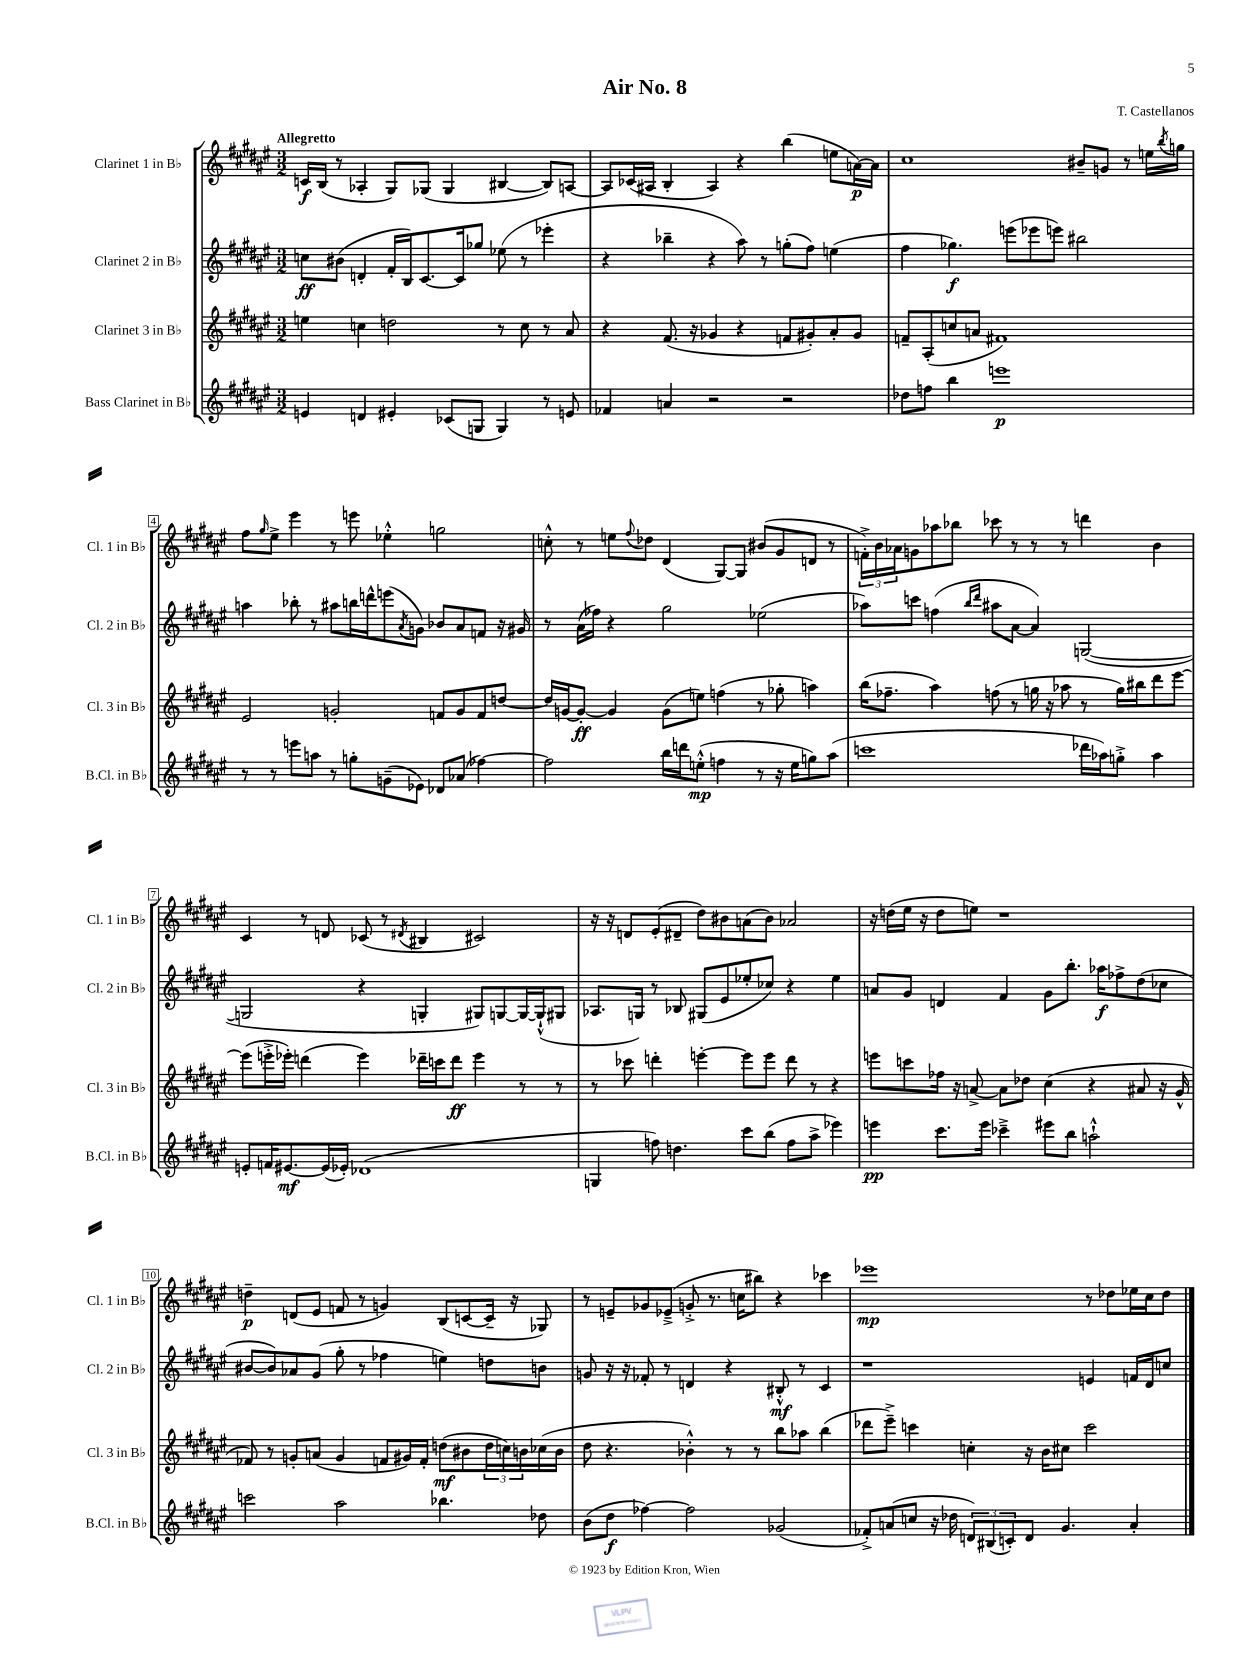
\header { title = "Air No. 8" composer = "T. Castellanos" }
<<
\new StaffGroup <<
\new Staff = "s0" \with { instrumentName = "Clarinet 1 in Bb" shortInstrumentName = "Cl. 1 in Bb" } {
    \clef treble \key fis \major \numericTimeSignature \time 3/2 \tempo "Allegretto"
    c'16\f b16( r8 aes4-. gis8) ges8( ges4 bis4~ bis8) a8~ |
    a8 ces'16( ais16 b4-. ais4) r4 b''4( e''8 a'16~\p) a'16 |
    cis''1 bis'8-- g'8 r8 e''16 \acciaccatura { b''8 } g''16 |
    fis''8 \grace { gis''16 } eis''8-> eis'''4 r8 e'''8 ees''4-.-^ g''2 |
    c''8-.-^ r8 e''8 \appoggiatura { fis''8 } des''8 dis'4( gis8~) gis8 bis'8( gis'8 d'8 r8 |
    \tuplet 3/2 { f'16-.->) b'16 aes'16 } g'8 aes''8 bes''8 ces'''8 r8 r8 r8 d'''4 b'4 |
    cis'4 r8 d'8 ces'8( r8 \acciaccatura { dis'8 } bis4 cis'2) |
    r16 r16 d'8 eis'8-.( dis'8-- dis''8) bis'8 a'8( bis'8) aes'2 |
    r16 d''16( eis''16 r16 d''8 e''8) r1 |
    d''4--\p d'8( eis'8 f'8 r8 g'4) b8( c'8~ c'16-- r16 ges8) |
    r8 e'8-- ges'8 ees'8--->( g'8-.-> r8. c''16 bis''8) r4 ces'''4 |
    ees'''1\mp r8 des''8 ees''16 cis''16 des''8 \bar "|." |
}
\new Staff = "s1" \with { instrumentName = "Clarinet 2 in Bb" shortInstrumentName = "Cl. 2 in Bb" } {
    \clef treble \key fis \major \numericTimeSignature \time 3/2
    c''8\ff bis'8( d'4-. fis'16-. b16) cis'8.~ cis'16 ges''8 ees''8( r8 ees'''4-. |
    r4 bes''4-- r4 ais''8) r8 g''8-.( fis''8) e''4( |
    fis''4 ges''4.\f) e'''8( ees'''8 e'''8) bis''2 |
    a''4 bes''8-. r8 ais''8 b''16 d'''16-^ e'''8( \acciaccatura { ais'8 } g'8) bes'8 ais'8 f'8 r16 gis'16 |
    r8 ais'16( fes''16) r4 gis''2 ees''2( |
    aes''8) c'''8 f''4( \grace { b''16 dis'''16 } ais''8 ais'8~ ais'4) g2~( |
    g2 r4 g4-. gis8) g8~ g16~ g16-!-^( gis8 |
    aes8. g16) r8 bes8 gis8( eis'8 ees''8-. ces''8) r4 ees''4 |
    a'8 gis'8 d'4 fis'4 gis'8 b''8.-. aes''16\f fes''8-> dis''8( ces''8 |
    bis'8~ bis'8) aes'8 gis'8( gis''8-. r8 fes''4 e''4) d''8 b'8 |
    g'8 r16 r16 fes'8-. r8 d'4 r4 bis8-.-^\mf r8 cis'4 |
    r1 e'4 f'16 dis'16 c''8 \bar "|." |
}
\new Staff = "s2" \with { instrumentName = "Clarinet 3 in Bb" shortInstrumentName = "Cl. 3 in Bb" } {
    \clef treble \key fis \major \numericTimeSignature \time 3/2
    e''4 c''4 d''2 r8 c''8 r8 ais'8 |
    r4 fis'8.( r16 ges'4 r4 f'8 gis'8-.) ais'8-. gis'8 |
    f'8-- ais8-.( c''8 a'8 fis'1) |
    eis'2 g'2-. f'8 g'8 f'8 d''8~ |
    d''16 g'16~ g'8~-.\ff g'4 g'8( e''8) f''4( r8 ges''8-. a''4) |
    b''16( fes''8.-- ais''4) f''8( r8 g''16 r16 aes''8 r8 g''16) bis''16 dis'''8 eis'''8~ |
    eis'''8( e'''16-.-> ees'''16-.) d'''4( ees'''4) des'''16-- c'''16 des'''8\ff ees'''4 r8 r8 |
    r8 ces'''8 d'''4-. e'''4~-. e'''8 e'''8 d'''8 r8 r4 |
    e'''8 c'''8 fes''16 r16 a'8~-> a'8 des''8 cis''4( r4 ais'8 r16 gis'16-^ |
    fes'8) r8 g'8-. a'8( g'4 f'8 gis'16) f'16-. d''8\mf( bis'8 \tuplet 3/2 { d''16 c''16) b'16 } ces''16( b'16 |
    dis''8 r4. bes'4-.-^) r8 r8 b''8 aes''8 b''4( |
    des'''8 eis'''8--->) c'''4 c''4-. r16 b'16 cis''8 c'''2 \bar "|." |
}
\new Staff = "s3" \with { instrumentName = "Bass Clarinet in Bb" shortInstrumentName = "B.Cl. in Bb" } {
    \clef treble \key fis \major \numericTimeSignature \time 3/2
    e'4 d'4 eis'4-. ces'8( g8 g4) r8 e'8 |
    fes'4 a'4 r2 r2 |
    des''8 f''8 b''4 e'''1\p |
    r8 r8 e'''8 a''8 r8 g''8-. g'8--( ees'8) des'8 aes'8( fes''4~) |
    fes''2 b''16 d'''16 e''8-.-^\mp( f''4 r8 r16 e''16 g''8) ais''8( |
    c'''1 des'''16 aes''16) g''8-.-> aes''4 |
    e'8-. f'16 eis'8.~\mf eis'16( ees'16-.) des'1( |
    g4 f''8) d''4. cis'''8 b''8( f''8 ais''8-> ees'''4) |
    e'''4\pp cis'''8. e'''16 ces'''4---> eis'''8 b''8 a''2-!-^ |
    c'''2 ais''2 bes''4. des''8 |
    b'8( dis''8\f fes''4~) fes''2 ges'2( |
    fes'8-.->) a'8( c''8 r16 des''16 \tuplet 3/2 { d'8) bis8( c'8-.) } d'8 gis'4. a'4-. \bar "|." |
}
>>
>>
\layout { \context { \Score \override BarNumber.stencil = #(make-stencil-boxer 0.1 0.3 ly:text-interface::print) } }
